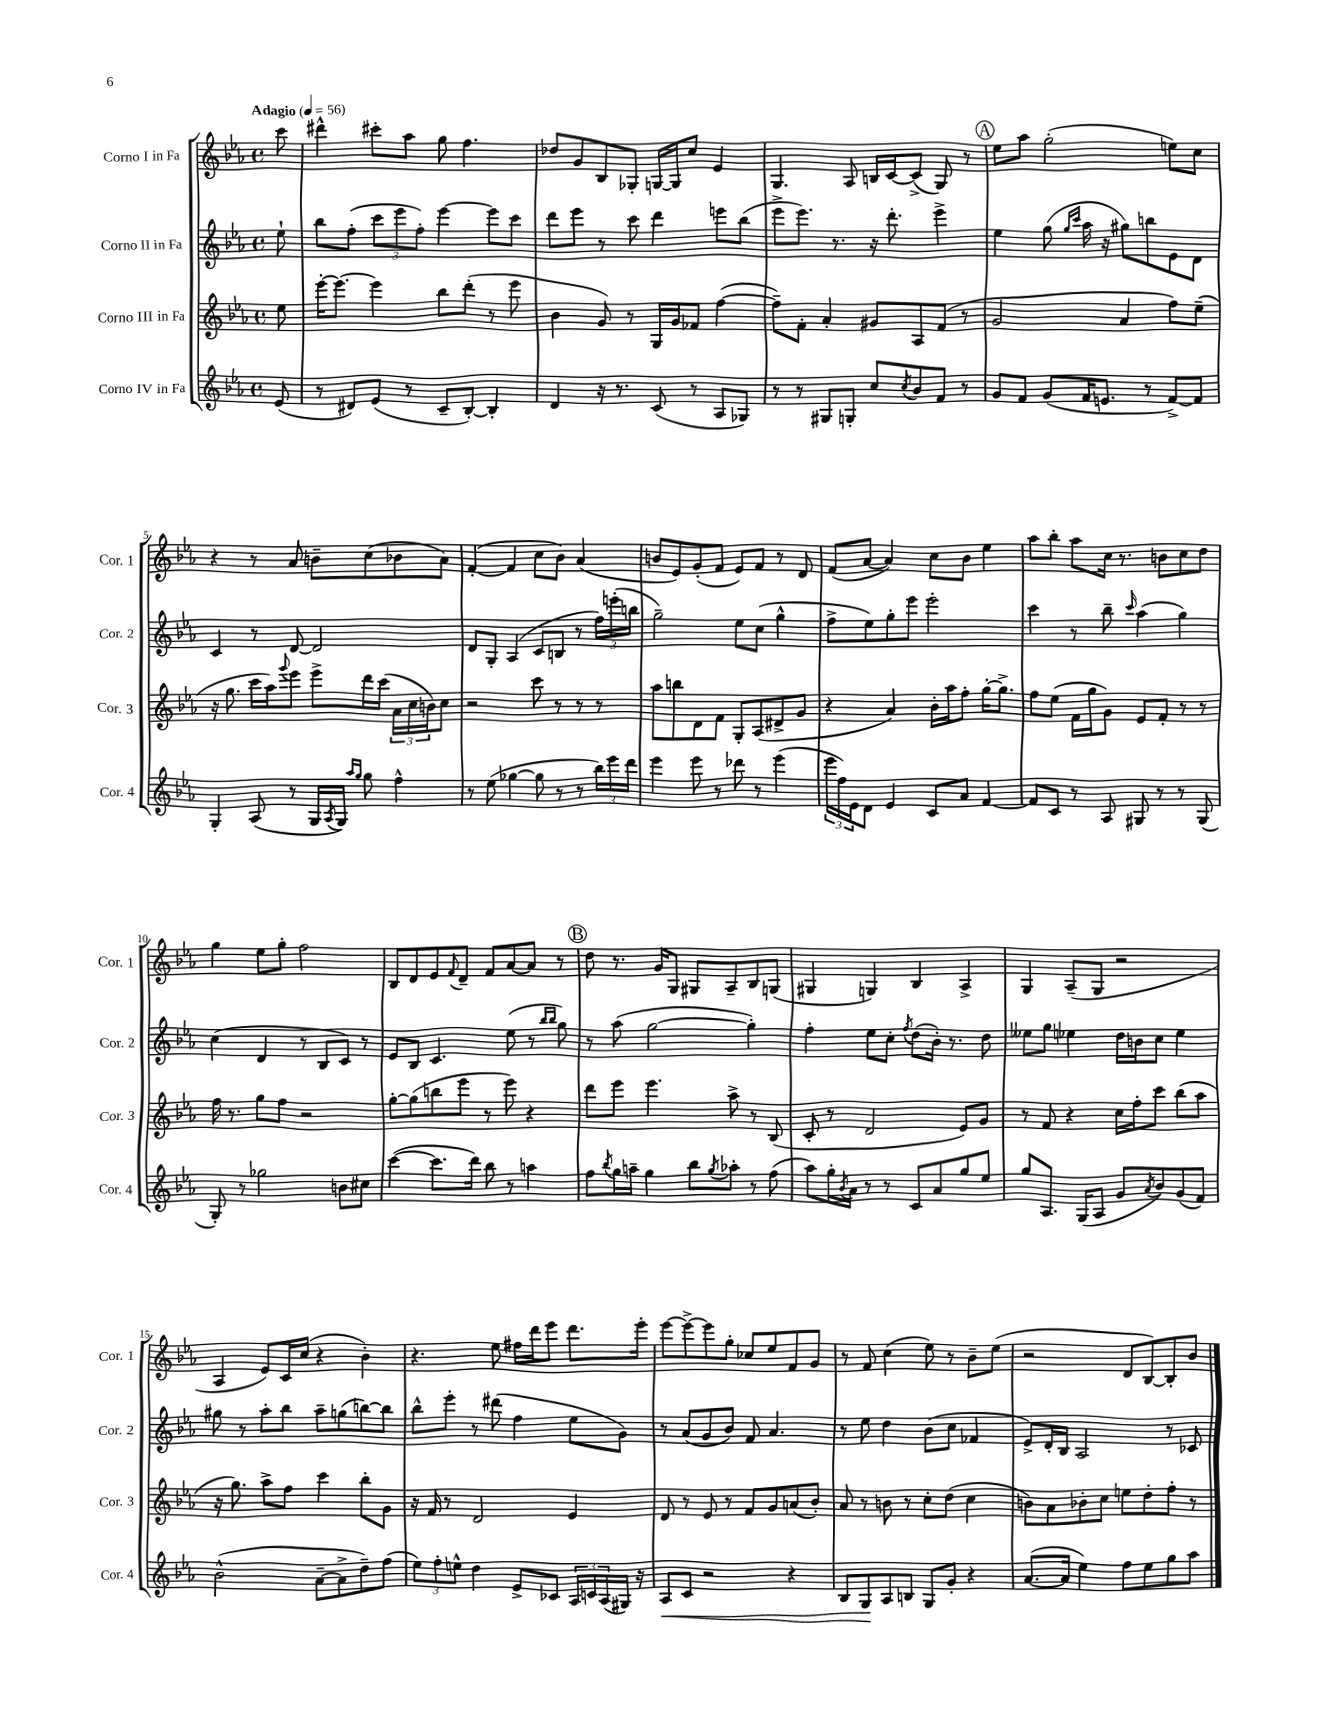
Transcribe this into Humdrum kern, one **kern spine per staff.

**kern	**dynam	**kern	**kern	**kern
*part4	*part4	*part3	*part2	*part1
*staff4	*staff4	*staff3	*staff2	*staff1
*I"Corno IV in Fa	*	*I"Corno III in Fa	*I"Corno II in Fa	*I"Corno I in Fa
*I'Cor. 4	*	*I'Cor. 3	*I'Cor. 2	*I'Cor. 1
*clefG2	*	*clefG2	*clefG2	*clefG2
*k[b-e-a-]	*	*k[b-e-a-]	*k[b-e-a-]	*k[b-e-a-]
*M4/4	*	*M4/4	*M4/4	*M4/4
*met(c)	*	*met(c)	*met(c)	*met(c)
*MM56	*	*MM56	*MM56	*MM56
=	=	=	=	=
!	!	!	!	!LO:TX:a:B:t=Adagio
(8e-/	.	8ee-\	8ee-`\	8ccc\
=1	=1	=1	=1	=1
8r	.	[16eee-'\KL	8bb-\L	4ddd#X^^\
.	.	8.eee-\J_	.	.
8d#X/L)	.	.	(8ff'\J	.
(8e-/J	.	4eee-\]	12ccc\L	8ccc#X'\L
.	.	.	12eee-\	.
8r	.	.	.	8aa-\J
.	.	.	12ff'\J)	.
8c~/L	.	8bb-\L	[4eee-\	8gg\
[8B-'/J)	.	(8ddd'\J	.	4.ff\
4B-'/]	.	8r	8eee-\L]	.
.	.	8eee-\	8ccc\J	.
=2	=2	=2	=2	=2
4d/	.	4b-\	8ddd\L	8dd-X/L
.	.	.	8eee-\J	8g/
16r	.	8g/)	8r	8B-/
8.r	.	.	.	.
.	.	8r	8ccc\	8G-X'/J
(8c/	.	16G/LL	4ddd\	[16Gn/LL
.	.	16g/J	.	16G/J]
8r	.	8f-X/J	.	8cc/J
8A-/L	.	([4ff\	8eeen\L	4e-/
8G-X/J)	.	.	(8bb-\J	.
=3	=3	=3	=3	=3
8r	.	8ff~\L])	8eee-^\L	4.G/
8r	.	8f'\J	8.eee-\J)	.
8G#X/L	.	4a-'/	.	.
.	.	.	8.r	.
8Gn'/J	.	.	.	8A-/
8cc/L	.	8g#X/L	16r	16Bn/LL
.	.	.	8.ddd'\	[16c/J
8qcc/	.	.	.	.
8b-/	.	8A-/	.	(8c^/J]
8f/J	.	(8f/J	4eee-^\	8G/)
8r	.	8r	.	8r
!!LO:REH:place=s1:t=A
=4	=4	=4	=4	=4
8g/L	.	2g/	4ee-\	8ee-\L
8f/J	.	.	.	8aa-\J
(8g/L	.	.	(8gg\	(2gg'\
.	.	.	16qqgg/LL	.
.	.	.	16qqccc/JJ	.
16f/K	.	.	16aa-\	.
8.en/J	.	.	16r	.
.	.	4a-/	8gg#X\L)	.
8r	.	.	8bbn\	.
[8f^/L)	.	8ff\L)	8e-\	8een\L)
8f/J]	.	(8ee-~\J	8d\J	8cc\J
!!LO:LB:g=z
=5	=5	=5	=5	=5
4G'/	.	16r	4c/	4r
.	.	8.gg\	.	.
(8A-/	.	16ccc\LL	8r	8r
.	.	16aa-\J)	.	.
.	.	8qqggg/	.	.
8r	.	8eee-\J	[8d/	8a-/
16G/LL	.	8eee-^\L	2d/]	8bn~\L
8qA-/	.	.	.	.
16G/JJ)	.	.	.	.
16qqaa-/LL	.	.	.	.
16qqgg/JJ	.	.	.	.
8gg\	.	16ddd\L	.	(8cc\
.	.	(16ccc\JJ	.	.
4ff^^\	.	24a-\LL	.	8b-X\
.	.	24cc\	.	.
.	.	24bn\J)	.	.
.	.	8cc\J	.	8a-\J)
=6	=6	=6	=6	=6
8r	.	2r	8d/L	([4f'/
(8ee-\	.	.	8G'/J	.
[4gg-X\	.	.	(4A-/	4f/]
8gg-\]	.	8ccc\	8c/L	8cc\L
8r	.	8r	8Bn/J	8b-\J)
8r	.	8r	8r	(4a-/
24bb-\LL)	.	8r	24ff\LL)	.
24eee-\	.	.	(24eeen'\	.
24ddd\JJ	.	.	24bbn\JJ	.
=7	=7	=7	=7	=7
4eee-\	.	8aa-\L	2gg~\)	8bn/L
.	.	8bbn\	.	8e-/)
8eee-\	.	8d\	.	(8g'/
8r	.	8f\J	.	8f/J
8ddd-X\	.	8G'/L	8ee-\L	8e-/L)
8r	.	(8A-/	(8cc\J	8f/J
(4eee-\	.	8d#X^/	4gg^^\	8r
.	.	8g/J	.	8d/
=8	=8	=8	=8	=8
24eee-\LL	.	4r	8ff^\L	(8f/L
24ff\)	.	.	.	.
24e-\J	.	.	.	.
8d\J	.	.	8ee-\)	[8a-/J
4e-/	.	4a-/)	8gg'\	4a-/])
.	.	.	8eee-\J	.
8c/L	.	16b-'\LL	2eee-'\	8cc\L
.	.	16aa-\J	.	.
8a-/J	.	8ff'\J	.	8b-\J
[4f/	.	[16gg'\KL	.	4ee-\
.	.	8.gg^\J]	.	.
=9	=9	=9	=9	=9
8f/L]	.	8ff\L	4ccc\	8aa-\L
8c/J	.	(8ee-\J	.	8bb-'\J
8r	.	16f\LL	8r	8aa-\L
.	.	16gg\J	.	.
8A-/	.	8g\J)	8bb-~\	16cc\Jk
.	.	.	.	8.r
.	.	.	16qqccc/	.
8G#X/	.	8e-/L	(4aa-\	.
8r	.	8f'/J	.	8bn\L
8r	.	8r	4gg\)	8cc\
(8G#/	.	8r	.	8dd\J
!!LO:LB:g=z
=10	=10	=10	=10	=10
8G'/)	.	16ff\	(4cc\	4gg\
.	.	8.r	.	.
8r	.	.	.	.
2gg-X\	.	8gg\L	4d/	8ee-\L
.	.	8ff\J	.	8gg'\J
.	.	2r	8r	2ff\
.	.	.	8B-/L	.
8bn\L	.	.	8c/J)	.
8cc#X\J	.	.	8r	.
=11	=11	=11	=11	=11
([4ccc\	.	[8gg'\L	8e-/L	8B-/L
.	.	(8gg\]	8B-/J	8d/
8.ccc\L]	.	8bbn\	4.c/	8e-/
.	.	.	.	8qqf/
.	.	8eee-\J	.	8d~/J
16ddd\Jk)	.	.	.	.
8bb-\	.	8r	.	8f/L
8r	.	8eee-\)	(8ee-\	[8a-/
4aan\	.	4r	8r	8a-/J]
.	.	.	16qqbb-/LL	.
.	.	.	16qqbb-/JJ	.
.	.	.	8gg\)	8r
!!LO:REH:place=s1:t=B
=12	=12	=12	=12	=12
8ff\L	.	8ddd\L	8r	8dd\
8qbb-/	.	.	.	.
16gg\L	.	8eee-\J	(8aa-\	8.r
16aan~\JJ	.	.	.	.
4gg\	.	4.eee-\	[2gg\	.
.	.	.	.	16g/KL
.	.	.	.	8G/J
8bb-\L	.	.	.	8G#X/L
8qgg/	.	.	.	.
8aa-X'\J	.	8aa-^\	.	8A-~/
8r	.	8r	4gg'\])	8B-/
(8ff\	.	(8B-/	.	(8Gn/J
=13	=13	=13	=13	=13
8aa-\L)	.	8c'/	4ff'\	4G#X/
16gg'\L	.	8r	.	.
8qb-/	.	.	.	.
16a-\JJ	.	.	.	.
8r	.	2d/	8ee-\L	4Gn/)
8r	.	.	8cc'\J	.
.	.	.	8qff/	.
8c/L	.	.	(8dd\L	4B-/
8a-/	.	.	16b-'\Jk)	.
.	.	.	8.r	.
8gg/	.	8e-/L)	.	4A-^/
8ee-/J	.	8g/J	8dd\	.
=14	=14	=14	=14	=14
8gg/L	.	8r	8ee--X\L	4G/
8.A-/J	.	8f/	8gg\J	.
.	.	4r	4ee-X\	(8A-~/L
(16G/KL	.	.	.	.
8A-/J	.	.	.	8G/J
8g/L	.	16cc\LL	16dd\LL	2r
.	.	16ff'\J	16bn\J	.
8qa-/	.	.	.	.
8b-/)	.	8ccc\J	8cc\J	.
(8g/	.	(8bb-\L	4ee-\	.
8f/J)	.	8aa-\J	.	.
!!LO:LB:g=z
=15	=15	=15	=15	=15
(2b-^^\	.	16r	8gg#X\	4A-/
.	.	8.gg\)	.	.
.	.	.	8r	.
.	.	8aa-^\L	8aa-'\L	8e-/L)
.	.	8ff\J	8bb-\J	16c/L
.	.	.	.	(16cc/JJ
[8a-~\L	.	4ccc\	8aa-~\L	4r
8a-^\]	.	.	(8ggn\	.
8dd~\)	.	8bb-'\L	[8bbn\)	4b-'\)
(8ff\J	.	8g\J	8bb\J]	.
=16	=16	=16	=16	=16
12ee-\L)	.	16r	8bb-^^\L	4.r
.	.	16f/	.	.
12ff'\	.	.	.	.
.	.	8r	8eee-'\J	.
12een^^\J	.	.	.	.
4dd\	.	2d/	8r	.
.	.	.	(8ddd#X\	8ee-\
8e-^/L	.	.	4ff\	16ff#X\LL
.	.	.	.	16ddd\J
8c-X/J	.	.	.	8eee-\J
24A-/LL	.	4e-/	8ee-\L	8.ddd\L
24cn/	.	.	.	.
(24A-/	.	.	.	.
16G#X/JJ)	.	.	8g\J)	.
16r	.	.	.	16eee-'\Jk
=17	=17	=17	=17	=17
!	!LO:HP:b	!	!	!
8A-/L	<	8d/	8r	[8eee-\L
8c/J	.	8r	(8a-/L	8eee-^\_
2r	.	8e-/	8g/	8eee-\]
.	.	8r	8b-/J)	8gg'\J
.	.	8f/L	8f/	8cc-X/L
.	.	8g/	4.a-/	8ee-/
4r	.	(8an/	.	8f/
.	.	8b-'/J)	.	8g/J
=18	=18	=18	=18	=18
8B-/L	.	8a-/	8r	8r
8G/	.	8r	8ee-\	8f/
8A-/	[	8bn\	4dd\	(4cc\
8Bn/J	.	8r	.	.
8G/L	.	8cc'\L	(8b-\L	8ee-\)
8g'/J	.	(8dd\J	8cc\J	8r
4r	.	4cc\	4f-X/	8b-~\L
.	.	.	.	(8ee-\J
=19	=19	=19	=19	=19
([8.a-/L	.	8bn\L)	8e-^/L)	2r
.	.	8a-\	16d'/L	.
16a-/Jk]	.	.	16B-/JJ	.
4ee-\)	.	8b-X'\	2A-/	.
.	.	8cc\J	.	.
8ff\L	.	8een\L	.	8d/L
8ee-\	.	8dd'\	.	[8B-/)
8gg\	.	8ff'\J	8r	8B-'/]
8aa-\J	.	8r	8c-X/	8b-/J
==	==	==	==	==
*-	*-	*-	*-	*-
